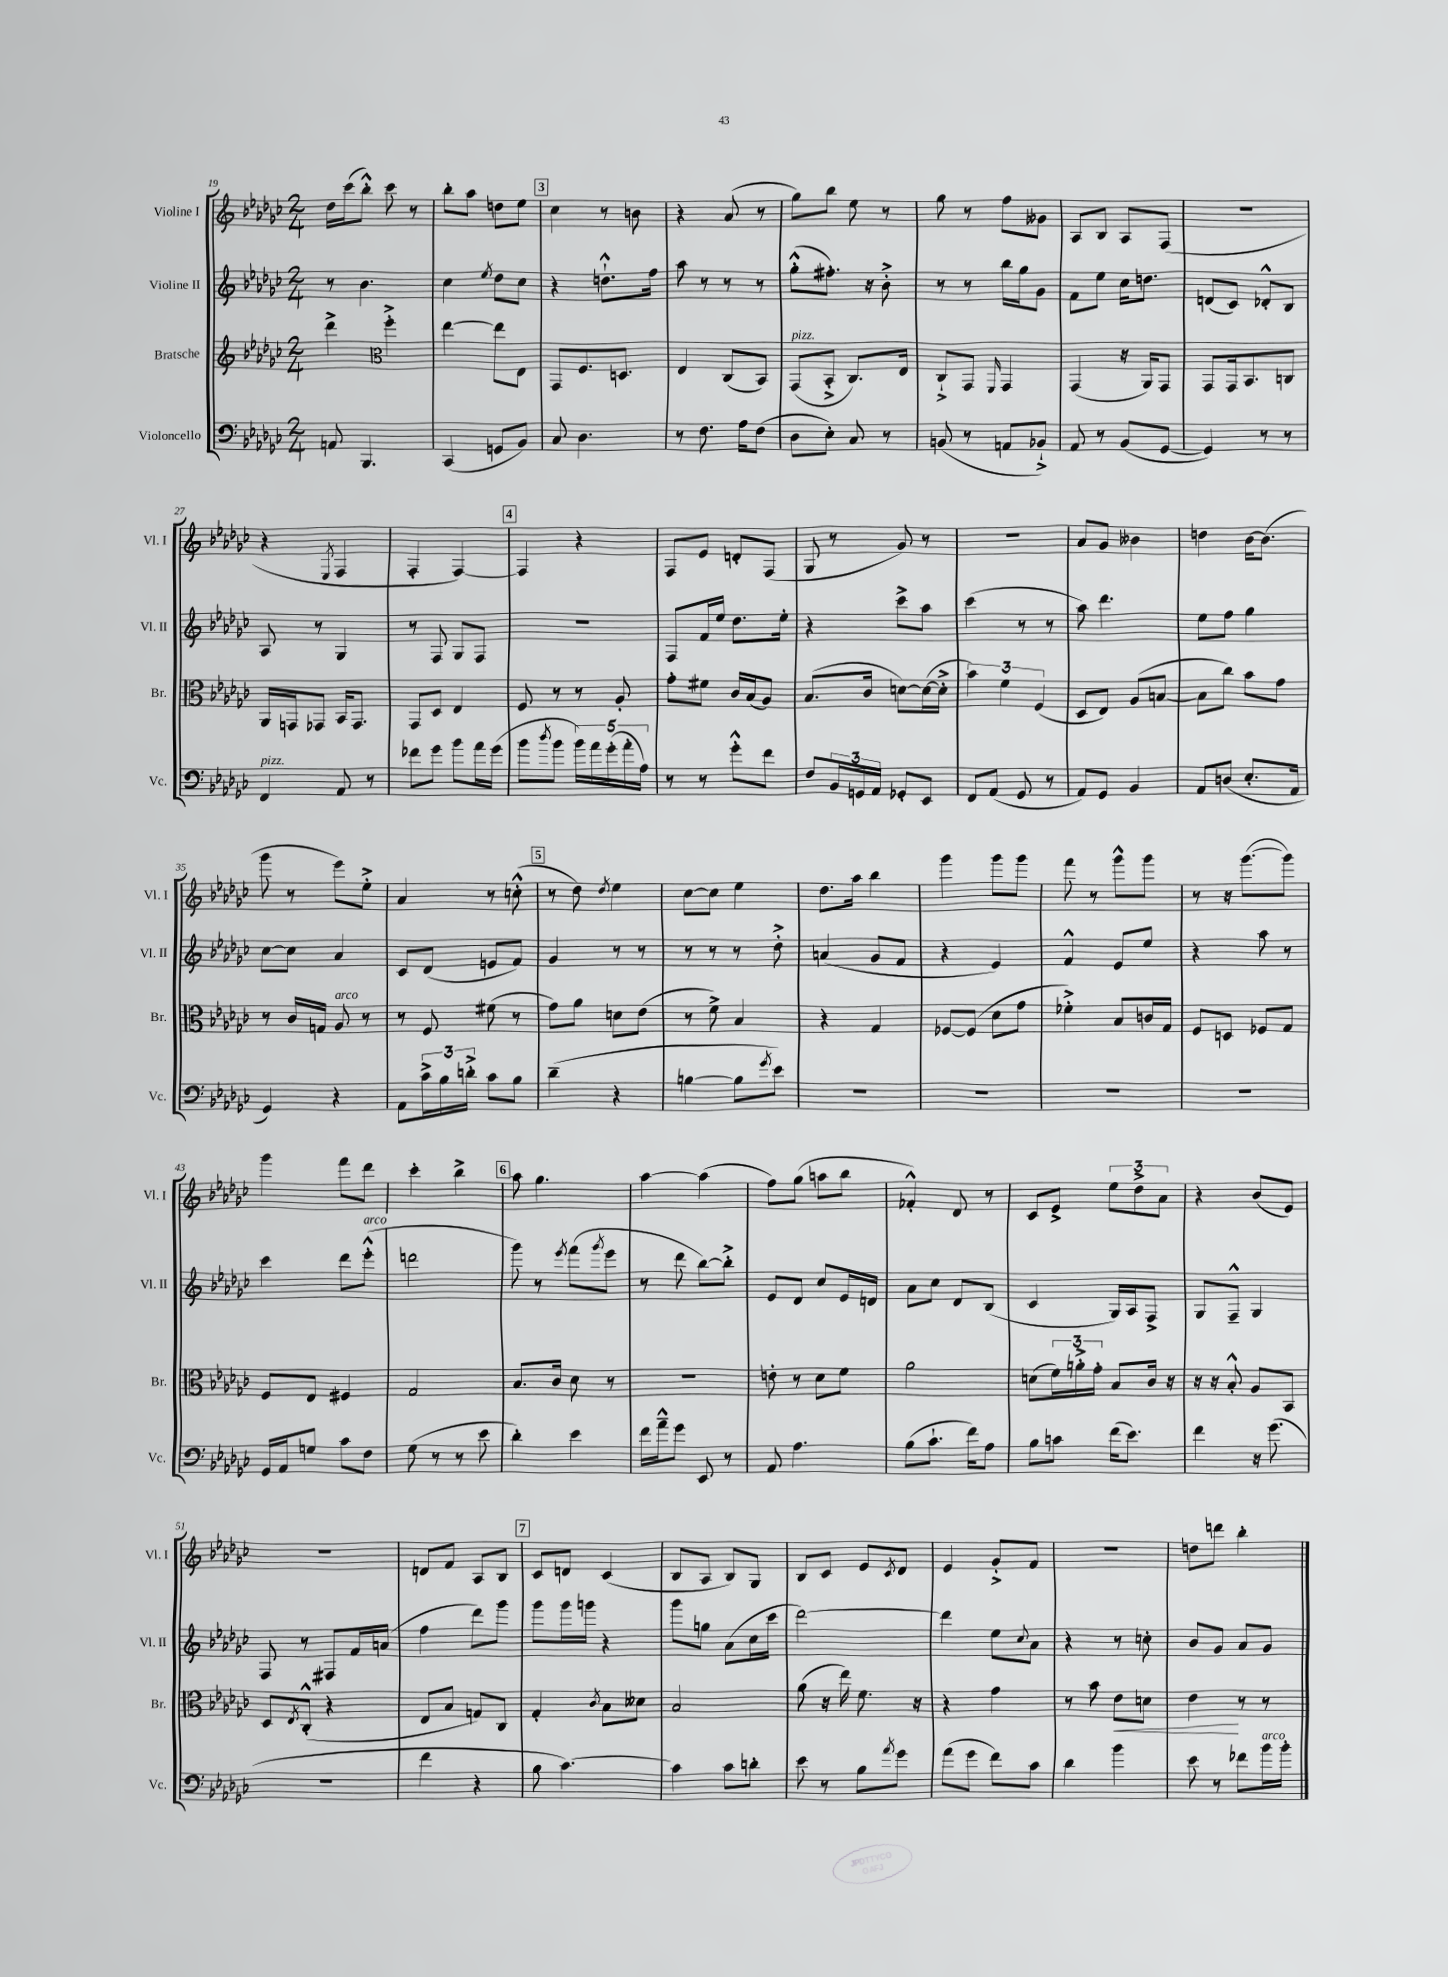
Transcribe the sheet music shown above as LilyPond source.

<<
\new StaffGroup <<
\new Staff = "s0" \with { instrumentName = "Violine I" shortInstrumentName = "Vl. I" } {
    \clef treble \key ges \major \numericTimeSignature \time 2/4
    des''16 ces'''16( bes''8-.-^) ces'''8 r8 |
    bes''8-. aes''8 d''8 ees''8 |
    \mark \markup { \box "3" } ces''4 r8 b'8 |
    r4 aes'8( r8 |
    ges''8) bes''8 ees''8 r8 |
    ges''8 r8 f''8 geses'8 |
    aes8 bes8 aes8 f8( |
    r2 |
    r4 \acciaccatura { ees8 } f4 |
    f4-. f4~) |
    \mark \markup { \box "4" } f4 r4 |
    f8 ees'8 d'8-. f8( |
    ges8 r8 ges'8) r8 |
    R2 |
    aes'8 ges'8 beses'4 |
    d''4 bes'16~ bes'8.( |
    ges'''8 r8 ees'''8) ees''8-.-> |
    aes'4 r8 c''8-.-^( |
    \mark \markup { \box "5" } r8 des''8) \acciaccatura { des''8 } ees''4 |
    ces''8~ ces''8 ees''4 |
    des''8. aes''16 bes''4 |
    ges'''4 ges'''8 ges'''8 |
    f'''8 r8 ges'''8-^ ges'''8 |
    r8 r16 ges'''8.~( ges'''8) |
    ges'''4 f'''8 des'''8 |
    ces'''4-. bes''4-> |
    \mark \markup { \box "6" } aes''8 ges''4. |
    aes''4~ aes''4( |
    f''8) ges''8( a''8 bes''8 |
    fes'4-.-^) des'8 r8 |
    ces'8 ees'8-> \tuplet 3/2 { ees''8 des''8-> aes'8 } |
    r4 bes'8( ees'8) |
    R2 |
    d'8 f'8 aes8 bes8 |
    \mark \markup { \box "7" } ces'8 d'8 ces'4( |
    bes8 aes8 bes8) ges8 |
    bes8 ces'8 ees'8 \acciaccatura { ces'8 } des'8 |
    ees'4 ges'8-.-> f'8 |
    R2 |
    d''8 d'''8 bes''4-. \bar "|." |
}
\new Staff = "s1" \with { instrumentName = "Violine II" shortInstrumentName = "Vl. II" } {
    \clef treble \key ges \major \numericTimeSignature \time 2/4
    r8 bes'4. |
    ces''4 \acciaccatura { ees''8 } des''8 ces''8 |
    \mark \markup { \box "3" } r4 d''8.-!-^ f''16 |
    aes''8 r8 r8 r8 |
    ges''8-.-^( fis''8.-.) r16 bes'8-.-> |
    r8 r8 bes''16 ges''16 ges'8 |
    f'8 ees''8 ces''16 d''8. |
    d'8( ces'8) des'8-.-^ bes8 |
    aes8 r8 ges4 |
    r8 f8 ges8 f8 |
    \mark \markup { \box "4" } R2 |
    f8 f'16 ees''16 des''8. ees''16-. |
    r4 ces'''8-> aes''8 |
    ces'''4( r8 r8 |
    aes''8) des'''4. |
    ees''8 f''8 ges''4 |
    ces''8~ ces''8 aes'4 |
    ces'8 des'8( e'8 f'8) |
    \mark \markup { \box "5" } ges'4 r8 r8 |
    r8 r8 r8 des''8-.-> |
    a'4( ges'8 f'8 |
    r4 ees'4) |
    f'4-^ ees'8 ees''8 |
    r4 aes''8 r8 |
    ces'''4 des'''8 ees'''8-.-^^\markup { \italic "arco" }( |
    d'''2 |
    \mark \markup { \box "6" } ges'''8) r8 \acciaccatura { ees'''8 } f'''8( \acciaccatura { ges'''8 } ees'''8 |
    r8 des'''8 bes''8~) bes''8-.-> |
    ees'8 des'8 ces''8 ees'16 d'16 |
    aes'8 ces''8 des'8 bes8( |
    ces'4 ges16) aes16 f8-> |
    ges8 f8---^ ges4 |
    f8 r8 fis8 f'16 a'16( |
    f''4 des'''8) ges'''8 |
    \mark \markup { \box "7" } ges'''8 ges'''16 g'''16 r4 |
    ges'''8 g''8 aes'8( ces''16 ces'''16 |
    des'''2~) |
    des'''4 ees''8 \appoggiatura { ces''8 } aes'8 |
    r4 r8 c''8-. |
    bes'8 ges'8 aes'8 ges'8 \bar "|." |
}
\new Staff = "s2" \with { instrumentName = "Bratsche" shortInstrumentName = "Br." } {
    \clef treble \key ges \major \numericTimeSignature \time 2/4
    des'''4-> \clef alto f''4-.-> |
    ees''4~ ees''8 ees8 |
    \mark \markup { \box "3" } ges,8 f8. d8. |
    ees4 ces8( bes,8) |
    ges,8^\markup { \italic "pizz." }( bes,8-.-> ces8.) ees16 |
    ces8-!-> ges,8 \grace { f,16 } ges,4 |
    ges,4( r16 aes,16) ges,8 |
    ges,8 ges,16 bes,8. c8 |
    aes,16 g,16 ges,8 bes,16 ges,8. |
    ges,8 des8 ees4 |
    \mark \markup { \box "4" } f8 r8 r8 aes8-. |
    ges'8-. fis'8 ces'16 bes16( aes8) |
    bes8.( ces'16 d'8~) d'16~( d'16-.-> |
    \tuplet 3/2 { bes'4) f'4 f4( } |
    des8 ees8) aes8( b8~ |
    b8 ces''8) bes'8 ges'8 |
    r8 ces'16 g16 aes8^\markup { \italic "arco" } r8 |
    r8 f8 fis'8( r8 |
    \mark \markup { \box "5" } ges'8) aes'8 d'8 ees'8( |
    r8 f'8->) bes4 |
    r4 ges4 |
    fes8~ fes8( des'8 ges'8 |
    fes'4-.->) bes8 c'16 ges16 |
    f8 d8 fes8 ges8 |
    f8 ees8 fis4 |
    ges2 |
    \mark \markup { \box "6" } bes8. ces'16 des'8 r8 |
    r2 |
    e'8-. r8 des'8 f'8 |
    aes'2 |
    d'8( \tuplet 3/2 { f'16) a'16-.-> ges'16-. } bes8 ces'16 r16 |
    r16 r16 bes8-.-^ aes8 bes,8 |
    des8 \acciaccatura { ees8 } ces8-.-^( r4 |
    ees8 bes8 g8) ces8 |
    \mark \markup { \box "7" } ges4-. \acciaccatura { ces'8 } bes8 deses'8 |
    bes2 |
    aes'8( r16 ees''16) f'8. r16 |
    r4 ges'4 |
    r8 bes'8 ees'8\< d'8 |
    ees'4\! r8 r8 \bar "|." |
}
\new Staff = "s3" \with { instrumentName = "Violoncello" shortInstrumentName = "Vc." } {
    \clef bass \key ges \major \numericTimeSignature \time 2/4
    a,8 bes,,4. |
    ces,4( g,8 bes,8) |
    \mark \markup { \box "3" } ces8 des4. |
    r8 f8. aes16 f8( |
    des8 ees8-.) ces8 r8 |
    b,8( r8 a,8 bes,8-!->) |
    aes,8 r8 bes,8( ges,8~ |
    ges,4) r8 r8 |
    f,4^\markup { \italic "pizz." } aes,8 r8 |
    fes'8 ges'8 bes'8 aes'16 ges'16( |
    \mark \markup { \box "4" } bes'8 \acciaccatura { des''8 } bes'8 \tuplet 5/4 { bes'16) aes'16 ges'16-.( aes'16-. aes16) } |
    r8 r8 ges'8-.-^ f'8 |
    f8 \tuplet 3/2 { bes,16 g,16 aes,16 } ges,8-. ees,8 |
    f,8 aes,8( ges,8 r8 |
    aes,8) ges,8 bes,4 |
    aes,8 d8( ees8.-. aes,16 |
    ges,4) r4 |
    aes,8 \tuplet 3/2 { ces'16-> bes16 d'16-.-> } ces'8 bes8 |
    \mark \markup { \box "5" } des'4--( r4 |
    b4~ b8 \acciaccatura { ges'8 } ees'8) |
    R2 |
    R2 |
    R2 |
    R2 |
    ges,16 aes,16 g8 ces'8 f8 |
    ges8( r8 r8 ees'8 |
    \mark \markup { \box "6" } des'4-.) ees'4 |
    f'16 aes'16---^ ges'8 ees,8 r8 |
    aes,8 aes4. |
    bes8( ces'8.-! f'16) aes8 |
    bes8 c'8 f'16( ees'8.) |
    f'4 r16 ges'8.( |
    R2 |
    f'4 r4 |
    \mark \markup { \box "7" } bes8 ces'4.~) |
    ces'4 ces'8 d'8-. |
    ees'8 r8 bes8 \acciaccatura { aes'8 } ges'8 |
    aes'8( ges'8 f'8) ces'8 |
    des'4 bes'4 |
    ees'8 r8 fes'8 bes'16^\markup { \italic "arco" } bes'16-. \bar "|." |
}
>>
>>
\layout { \context { \Score currentBarNumber = #19 } }
